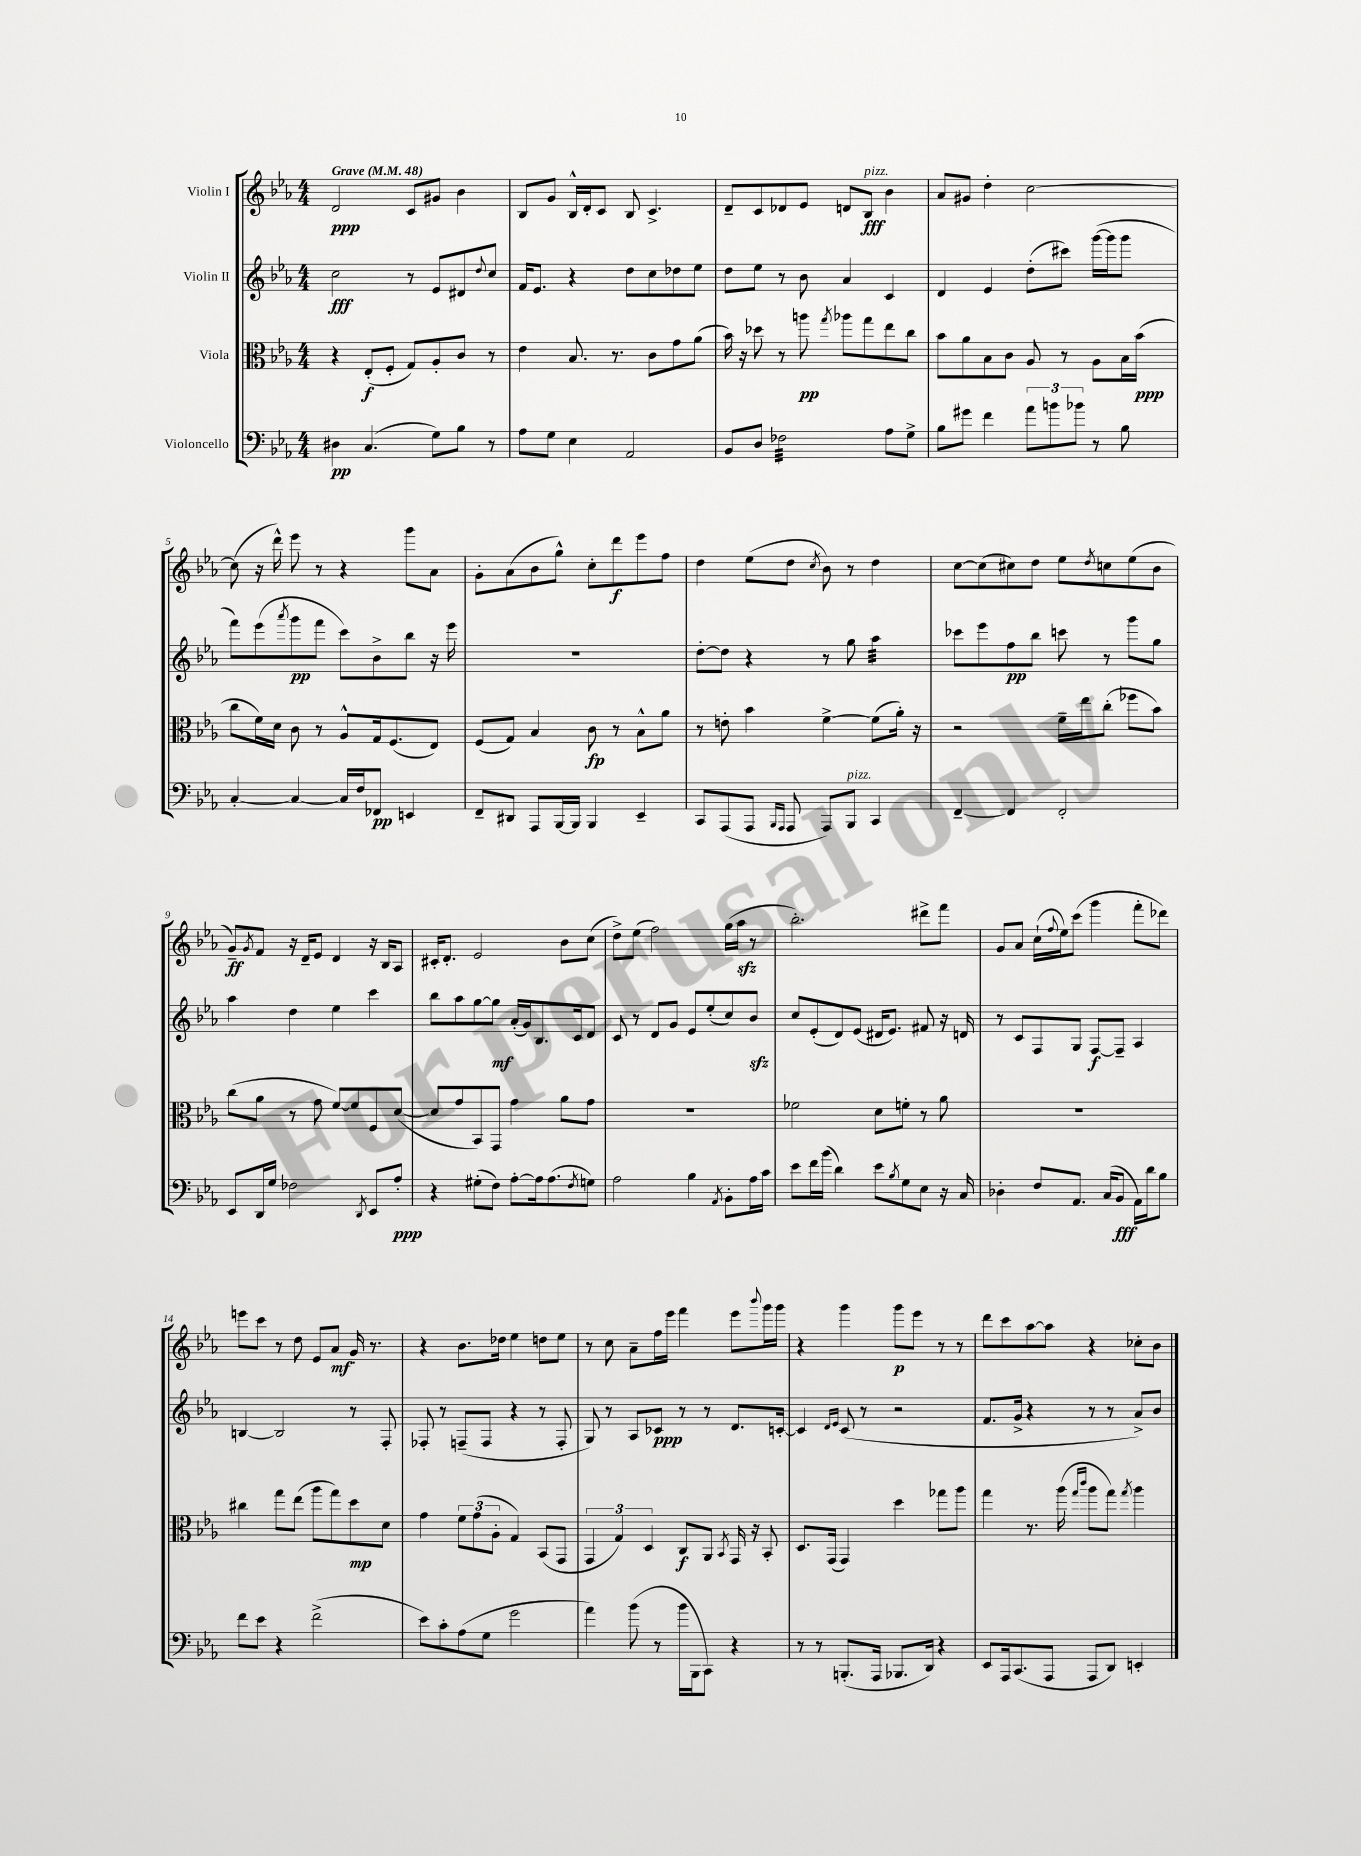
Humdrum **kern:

**kern	**kern	**kern	**kern
*staff4	*staff3	*staff2	*staff1
*clefF4	*clefC3	*clefG2	*clefG2
*k[b-e-a-]	*k[b-e-a-]	*k[b-e-a-]	*k[b-e-a-]
*M4/4	*M4/4	*M4/4	*M4/4
*MM48	*MM48	*MM48	*MM48
4D#	4r	2cc	2d
(4.C	(8E-'	.	.
.	8F'	.	.
.	8G)	8r	8c
8G)	8A-'	8e-	8g#
8B-	8c	8d#	4b-
.	.	8qqdd	.
8r	8r	8cc	.
=	=	=	=
8A-	4e-	16f	8B-
.	.	8.e-	.
8G	.	.	8g
4E-	8.B-	4r	16B-^^
.	.	.	16d'
.	.	.	8c
.	8.r	.	.
2AA-	.	8dd	8B-
.	8c	8cc	4.c^
.	8g	8dd-	.
.	(8a-	8ee-	.
=	=	=	=
8BB-	16b-)	8dd	8d~
.	16r	.	.
8D	8dd-	8ee-	8c
2F-	8r	8r	8d-
.	8aa	8b-	8e-
.	8qgg	.	.
.	8aa-	4a-	8d
.	8gg	.	8B-
8A-	8ee-	4c	4b-
8G^	8cc	.	.
=	=	=	=
8B-	8b-	4d	8a-
8g#	8a-	.	8g#
4f	8B-	4e-	4dd'
.	8c	.	.
12a-	8A-	(8dd'	[2cc
12b	.	.	.
.	8r	8ccc#)	.
12b-	.	.	.
8r	8A-	([16ggg	.
.	.	16ggg]	.
8B-	16B-	8ggg	.
.	(16b-	.	.
=	=	=	=
[4C'	8cc	8fff)	(8cc]
.	16f)	(8eee-	16r
.	16d	.	16ddd^^)
.	.	8qaaa-	.
4C_	8c	8ggg	8eee-
.	8r	8fff	8r
16C]	8A-^^	8ccc)	4r
16F	.	.	.
8FF-	16G	8b-^	.
.	(8.F	.	.
4EE	.	8bb-	8ggg
.	8E-)	16r	8a-
.	.	16eee-	.
=	=	=	=
8FF~	(8F	1r	8g'
8DD#	8G)	.	(8a-
8AAA-	4B-	.	8b-
[16BBB-	.	.	8gg^^)
16BBB-]	.	.	.
4BBB-	8c	.	8cc'
.	8r	.	8ddd
4EE-~	8B-^^	.	8eee-
.	8a-	.	8ff
=	=	=	=
8CC	8r	[8dd'	4dd
(8AAA-	8e'	8dd]	.
8AAA-	4b-	4r	(8ee-
16qqBBB-	.	.	.
16qqAAA-	.	.	.
8AAA-	.	.	8dd
.	.	.	8qcc
8AAA-)	[4f^	8r	8b-)
8BBB-	.	8gg	8r
4CC	(8f]	4aa-	4dd
.	16a-')	.	.
.	16r	.	.
=	=	=	=
[4FF~	2r	8ccc-	[8cc
.	.	8eee-	(8cc]
4FF]	.	8ff	8cc#)
.	.	8bb-	8dd
2FF'	16f~	8ccc	8ee-
.	16ee-	.	.
.	.	.	8qdd
.	(8cc'	8r	8cc
.	8ff-	8ggg	(8ee-
.	8b-)	8gg	8b-
=	=	=	=
8EE-	(8cc	4aa-	8g~)
.	.	.	8qg
16DD	8a-	.	8f
16G	.	.	.
2F-	8r	4dd	16r
.	.	.	16d~
.	8g	.	8e-
.	[8f)	4ee-	4d
.	8f]	.	.
8qDD	.	.	.
8EE-	8F	4ccc	16r
.	.	.	16B-
8A-'	([8d	.	8A-
=	=	=	=
4r	8d]	8bb-	16c#'
.	.	.	8.d'
.	8g	8aa-	.
(8G#'	8BB-)	[8gg	2e-
8F)	8GG	8gg]	.
[8A-'	4g	(16a-'	.
.	.	16g)	.
16A-]	.	8.B-	.
(8.A-	.	.	.
.	8a-	.	8b-
.	.	16c	.
8qF	.	.	.
8G)	8g	8d	(8cc
=	=	=	=
2A-	1r	8c	8dd^)
.	.	8r	(8ee-
.	.	8d	2ff)
.	.	8g	.
4B-	.	8e-	.
.	.	(8ee-'	.
8qAA-	.	.	.
8BB-'	.	8cc)	(16gg
.	.	.	16aa-
16A-	.	8b-	8r
16c	.	.	.
=	=	=	=
8e-	2f-	8cc	2.bb-')
16f	.	(8e-'	.
(16b-	.	.	.
4d)	.	8d)	.
.	.	(8e-	.
8e-	8d	16d#	.
.	.	8.e-)	.
8qB-	.	.	.
8G	8f'	.	.
8E-	8r	8f#	8ddd#^
16r	8a-	16r	8fff
16C	.	16d	.
=	=	=	=
4D-'	1r	8r	8g
.	.	8c	8a-
8F	.	8F	(16cc`
.	.	.	8qqff
.	.	.	16ee-)
8.AA-	.	8G	(8ccc
.	.	[8F	4ggg
(16C	.	.	.
8BB-	.	8F~]	.
16AA-)	.	4A-	8fff'
16d	.	.	.
8B-	.	.	8ddd-)
=	=	=	=
8f	4cc#	[4B	8eee
8e-	.	.	8ccc
4r	8gg	2B]	8r
.	(8ee-	.	8dd
(2f^	8aa-	.	8e-
.	8gg)	.	8a-
.	8dd	8r	16g'
.	.	.	8.r
.	8d	8F'	.
=	=	=	=
8e-)	4g	8F-'	4r
8c'	.	8r	.
(8A-	12f	(8F~	8.b-
.	(12g	.	.
8G	.	8F	.
.	12A-'	.	.
.	.	.	16dd-
2g	4G)	4r	4ee-
.	(8BB-	8r	8dd
.	8GG	8F'	8ee-
=	=	=	=
4a-)	6GG	8G)	8r
.	.	8r	8cc
.	6G)	.	.
(8b-	.	8A-	8a-~
.	6D	.	.
8r	.	8c-	16ff
.	.	.	16eee-
16b-	8C	8r	4fff
16BBB-	.	.	.
8CC)	8AA-	8r	.
.	8qBB-	.	.
4r	16GG	8.d	8eee-
.	16r	.	.
.	.	.	8qqbbb-
.	8BB-'	.	16ggg
.	.	[16c'	16ggg
=	=	=	=
8r	8.D	4c]	4r
8r	.	.	.
.	(16GG	.	.
.	.	16qqd	.
.	.	16qqe-	.
(8.BBB'	4GG)	(8c	4ggg
.	.	8r	.
16AAA-	.	.	.
8.BBB-	4dd	2r	8ggg
.	.	.	8eee-
16DD)	.	.	.
4r	8gg-	.	8r
.	8aa-	.	8r
=	=	=	=
8EE-	4gg	8.f	8ddd
16AAA-	.	.	8ccc
(8.CC	.	16g^	.
.	8.r	4r	[8aa-
8AAA-	.	.	8aa-]
.	(16aa-	.	.
.	16qqgg	.	.
.	16qqccc	.	.
8AAA-	8aa-	8r	4r
8DD)	8gg)	8r	.
.	8qgg	.	.
4EE'	4aa-	8a-^)	8cc-'
.	.	8b-	8b-
==	==	==	==
*-	*-	*-	*-
